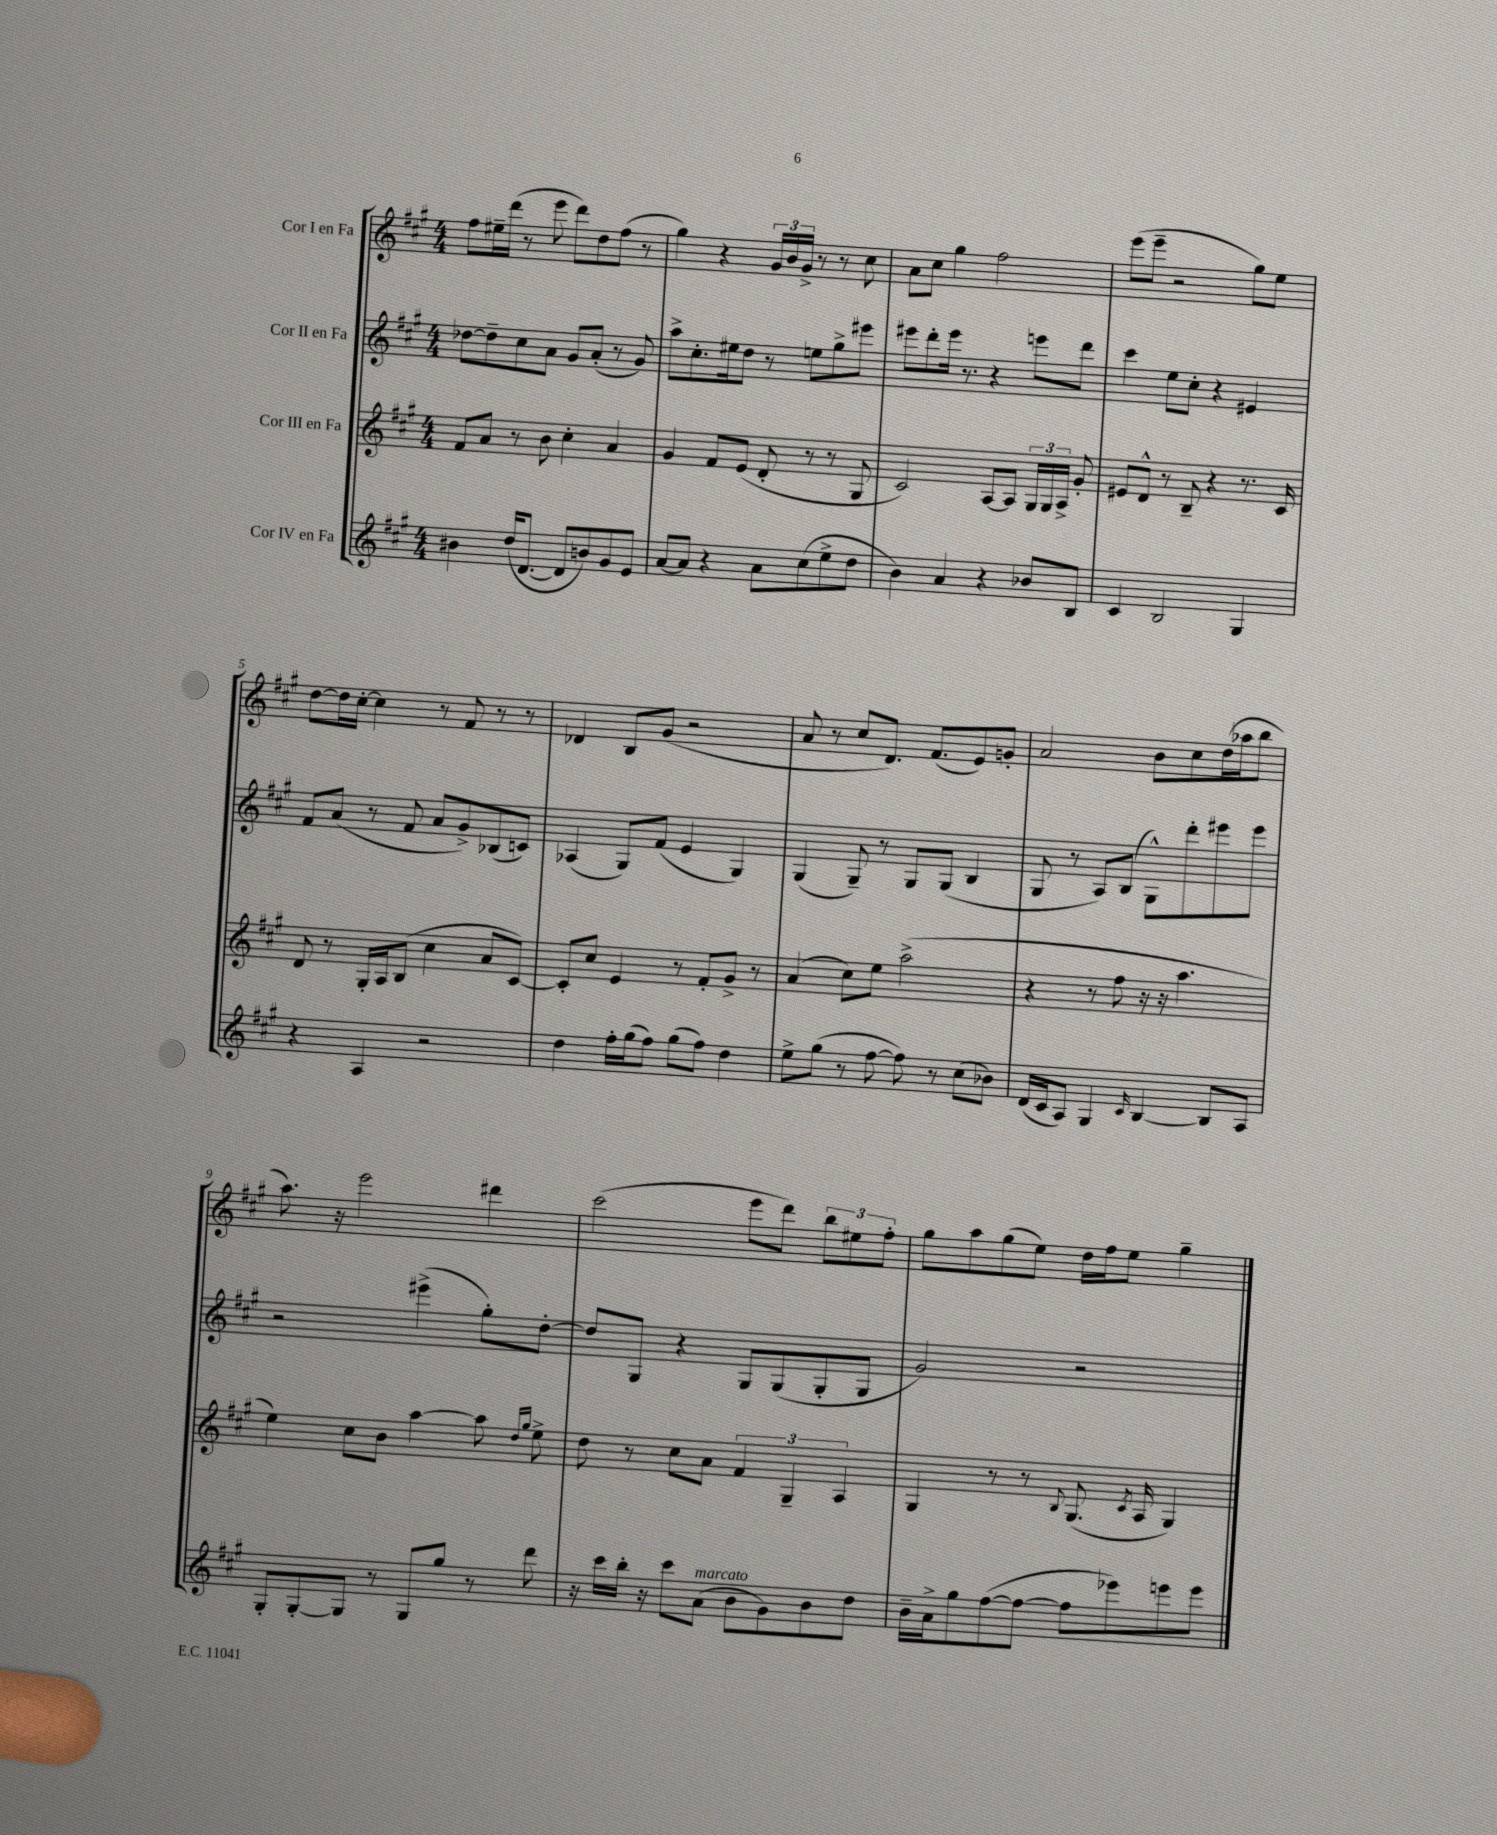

**kern	**kern	**kern	**kern
*part4	*part3	*part2	*part1
*staff4	*staff3	*staff2	*staff1
*I"Cor IV en Fa	*I"Cor III en Fa	*I"Cor II en Fa	*I"Cor I en Fa
*clefG2	*clefG2	*clefG2	*clefG2
*k[f#c#g#]	*k[f#c#g#]	*k[f#c#g#]	*k[f#c#g#]
*M4/4	*M4/4	*M4/4	*M4/4
=1	=1	=1	=1
4b#X\	8f#/L	[8dd-X\L	8ff#\L
.	8a/J	8dd-~\]	16ee#X~\L
.	.	.	(16ddd\JJ
(16dd/KL	8r	8cc#\	8r
[8.d/J	.	.	.
.	8b\	8a\J	8eee\
8d/L]	4cc#'\	8g#/L	8ddd\L)
8bn/)	.	(8a'/J	8dd\
8g#/	4a/	8r	(8ff#\J
8e/J	.	8g#/)	8r
=2	=2	=2	=2
[8a/L	4g#/	8aa^\L	4gg#\)
8a/J]	.	8.cc#'\	.
4r	8f#/L	.	4r
.	.	16ee#X\k	.
.	(8e/J	8dd\J	.
8a\L	8d'/	8r	24g#/LL
.	.	.	24b/
.	.	.	24g#^/JJ
(8cc#\	8r	8een\L	8r
8ee^\	8r	8gg#^\	8r
8dd\J	8G#/	8eee#X\J	8cc#\
=3	=3	=3	=3
4b\)	2c#/)	8eee#X\L	8a\L
.	.	8ddd'\	8cc#\J
4a/	.	16eee#\Jk	4gg#\
.	.	8.r	.
4r	[8A/L	4r	2ff#\
.	8A/J]	.	.
8b-X/L	24G#/LL	8eeen\L	.
.	24G#/	.	.
.	24A^/JJ	.	.
8B/J	8g#'/	8ddd\J	.
=4	=4	=4	=4
4c#/	8e#X/L	4ccc#\	(8eee\L
.	8d^^/J	.	8eee~\J
2B/	8r	8ee\L	2r
.	8B~/	8cc#'\J	.
.	4r	4r	.
4G#/	8.r	4e#X/	8gg#\L)
.	.	.	8ee\J
.	16c#/	.	.
!!LO:LB:g=z
=5	=5	=5	=5
4r	8d/	8f#/L	[8dd\L
.	8r	(8a/J	16dd\L]
.	.	.	[16cc#'\JJ
4A/	16G#'/LL	8r	4cc#\]
.	16A/J	.	.
.	(8B/J	8f#/	.
2r	4cc#\	8a/L	8r
.	.	8g#^/)	8f#/
.	8a/L	(8B-X/	8r
.	[8c#/J)	8cn/J)	8r
=6	=6	=6	=6
4dd\	8c#'/L]	(4A-X/	4d-X/
.	8cc#/J	.	.
16ff#'\LL	4e/	8G#/L)	8B/L
(16gg#\J	.	.	.
8ff#\J)	.	(8f#/J	(8g#/J
(8gg#\L	8r	4e/	2r
8ff#\J)	8f#'/L	.	.
4dd\	8g#^/J	4G#/)	.
.	8r	.	.
=7	=7	=7	=7
8ee^\L	(4a/	(4G#/	8a/
(8gg#\J	.	.	8r
8r	8cc#\L)	8G#~/)	8cc#/L
[8ff#\	8ee\J	8r	8.d/J)
8ff#\])	(2aa^\	8G#/L	.
.	.	.	(8.f#/L
8r	.	(8G#/J	.
(8cc#\L	.	4B/	8e/)
8b-X\J)	.	.	8gn'/J
=8	=8	=8	=8
(16d/LL	4r	8G#/	2a/
16c#/J	.	.	.
8A/J)	.	8r	.
4G#/	8r	8A/L)	.
.	8ff#\	(8B/J	.
16qqc#/	.	.	.
[4B/	16r	8G#^^\L)	8b\L
.	16r	.	.
.	4.aa\	8ddd'\	8cc#\
8B/L]	.	8eee#X\	(16dd\L
.	.	.	16aa-X\J
8A/J	.	8eee#\J	8bb\J
!!LO:LB:g=z
=9	=9	=9	=9
8G#'/L	4ee\)	2r	8.aa\)
[8G#'/	.	.	.
.	.	.	16r
8G#/J]	8cc#\L	.	2eee\
8r	8b\J	.	.
8G#/L	[4aa\	(4eee#X^\	.
8gg#/J	.	.	.
8r	8aa\]	8gg#'\L)	4ddd#X\
.	16qqdd/LL	.	.
.	16qqgg#/JJ	.	.
8ddd\	8ee^\	[8dd'\J	.
=10	=10	=10	=10
16r	8dd\	8dd/L]	(2ccc#\
16ccc#\LL	.	.	.
16bb'\JJ	8r	8G#/J	.
16r	.	.	.
8ccc#\L	8cc#\L	4r	.
!LO:TX:a:i:t=marcato	!	!	!
(8a\J	8a\J	.	.
8b\L	6f#/	8G#/L	8eee\L
8g#\)	.	(8G#/	8ddd\J)
.	6G#~/	.	.
8b\	.	8G#'/	12bb\L
.	6A/	.	12ee#X\
8dd\J	.	8G#/J	.
.	.	.	12ff#'\J
=11	=11	=11	=11
16b~\LL	4G#/	2g#/)	8gg#\L
16a^\J	.	.	.
8gg#\	.	.	8aa\
([8ff#\	8r	.	(8gg#\
8ff#\J_	8r	.	8ee\J)
.	8qqB/	.	.
8ff#\L]	(8.G#/	2r	16dd\LL
.	.	.	16ff#\J
8eee-X\)	.	.	8ee\J
.	8qc#/	.	.
.	16A/	.	.
8eeen\	4G#/)	.	4gg#~\
8eee\J	.	.	.
==	==	==	==
*-	*-	*-	*-
